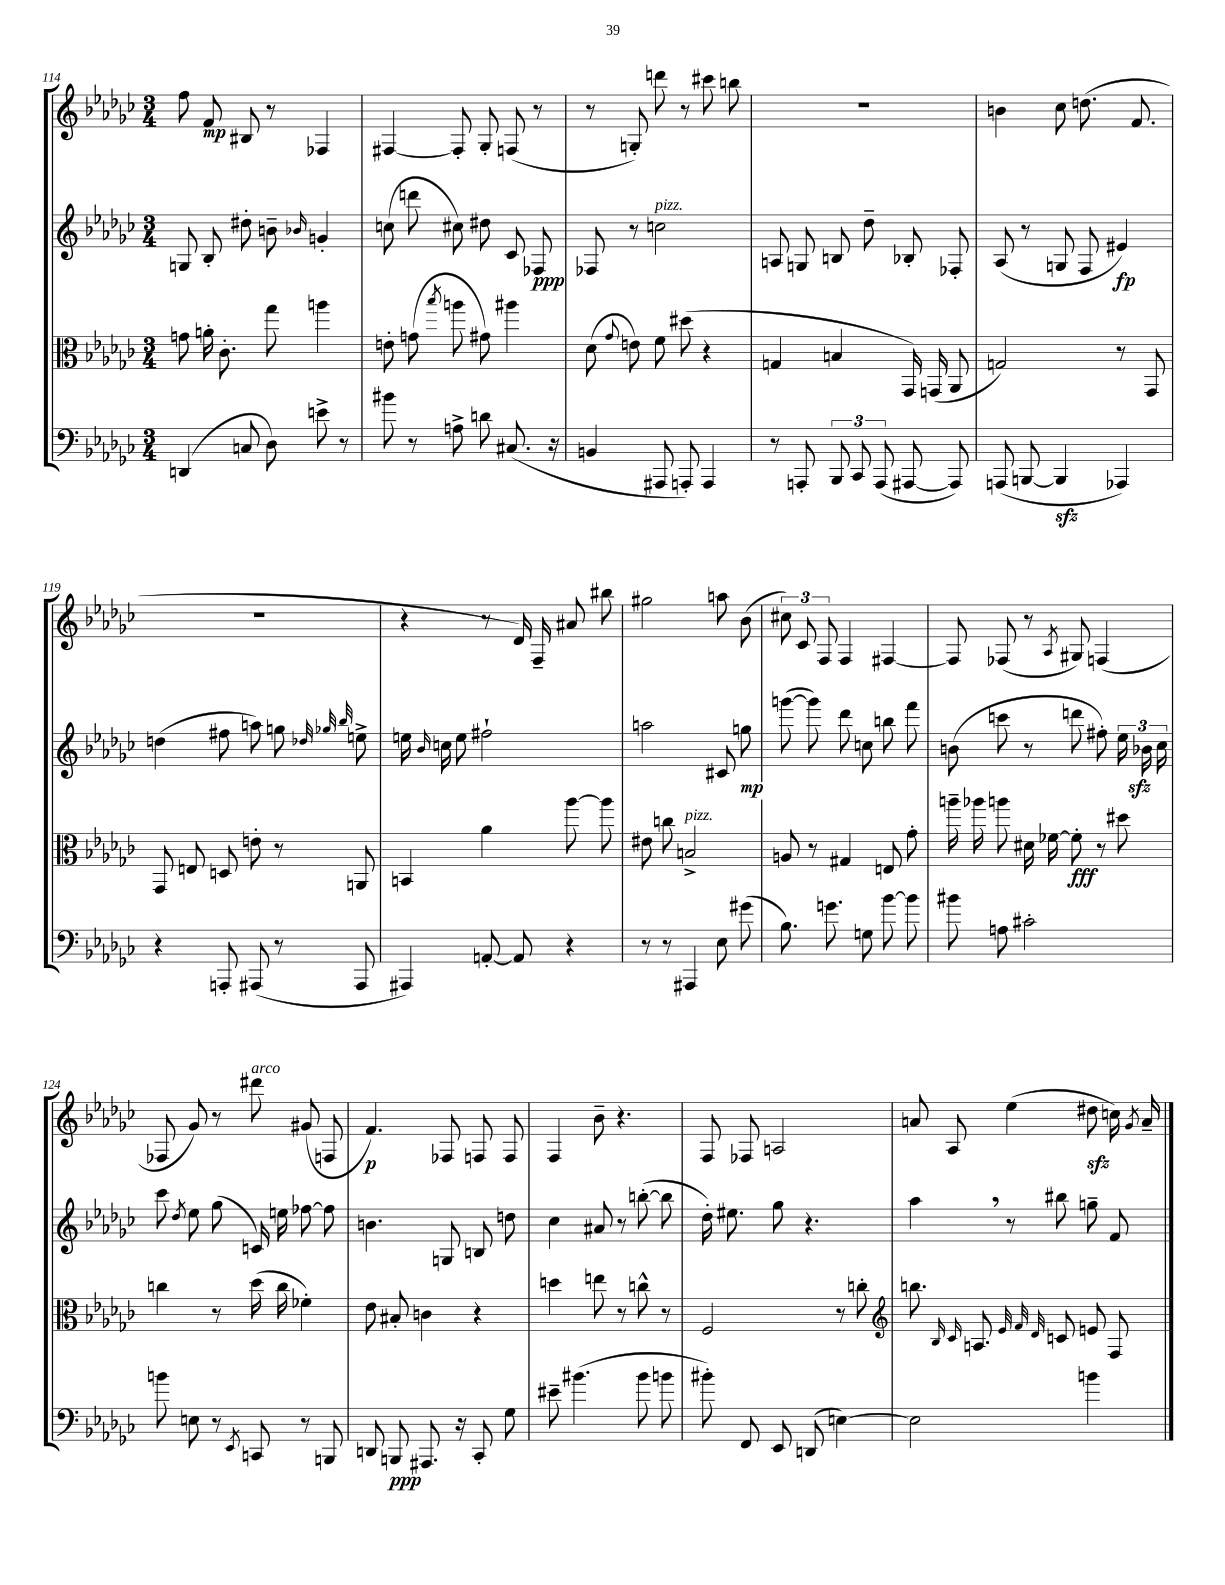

**kern	**kern	**kern	**kern
*staff4	*staff3	*staff2	*staff1
*clefF4	*clefC3	*clefG2	*clefG2
*k[b-e-a-d-g-c-]	*k[b-e-a-d-g-c-]	*k[b-e-a-d-g-c-]	*k[b-e-a-d-g-c-]
*M3/4	*M3/4	*M3/4	*M3/4
(4DD	8g	8G	8ff
.	16a'	8B-'	8f
.	8.c-'	.	.
8C	.	8dd#'	8B#
8D-)	8gg-	8b~	8r
.	.	16qqb-	.
8e^	4aa	4g'	4F-
8r	.	.	.
=	=	=	=
8b#	8e'	(8cc	[4F#
8r	(8g	8ddd	.
.	8qbb-	.	.
8A^	8aa	8cc#)	8F#']
8d	8g#)	8dd#	8G-'
(8.C#	4aa#	8c-	(8F
.	.	8F-	8r
16r	.	.	.
=	=	=	=
4BB	(8d-	8F-	8r
.	8qqg-	.	.
.	8e)	8r	8G')
8AAA#	8f	2cc	8ddd
8AAA')	(8dd#	.	8r
4AAA	4r	.	8ccc#
.	.	.	8bb
=	=	=	=
8r	4G	8A	2.r
8AAA'	.	8G	.
12BBB-	4B	8B	.
12CC-	.	.	.
.	.	8dd-~	.
(12AAA	.	.	.
[8AAA#	16GG-)	8B-'	.
.	(16GG	.	.
8AAA#])	8AA-	8F-'	.
=	=	=	=
(8AAA	2G)	(8A-	4b
[8BBB	.	8r	.
4BBB]	.	8G	8cc-
.	.	8F	(8.dd
4AAA-)	8r	4e#)	.
.	.	.	8.f
.	8GG-	.	.
=	=	=	=
4r	8GG-	(4dd	2.r
.	8E	.	.
8AAA'	8D	8ff#	.
(8AAA#	8e'	8aa)	.
8r	8r	8gg	.
.	.	32qqdd-	.
.	.	32qqgg-	.
.	.	32qqbb-	.
8AAA#	8AA	8ee^	.
=	=	=	=
4AAA#)	4BB	16ee	4r
.	.	16qqb-	.
.	.	16cc	.
.	.	8ee	.
[8AA'	4a-	2ff#`	8r
8AA]	.	.	16d-)
.	.	.	16F~
4r	[8aa-	.	8a#
.	8aa-]	.	8bb#
=	=	=	=
8r	8e#	2aa	2gg#
8r	8cc	.	.
4AAA#	2B^	.	.
8E-	.	8c#	8aa
(8g#	.	8gg	(8b-
=	=	=	=
8.B-)	8A	([8ggg	12cc#)
.	.	.	12c-
.	8r	8ggg])	.
.	.	.	12F
8.g	.	.	.
.	4G#	8ddd-	4F
8G	.	8cc	.
[8b-	8E	8bb	[4F#
8b-]	8g-'	8fff	.
=	=	=	=
8b#	16aa~	(8b	8F#]
.	16aa-	.	.
8A	8aa	8ccc	(8F-
2c#'	16d#	8r	8r
.	[16f-	.	.
.	.	.	8qA-
.	8f-']	8ddd	8G#)
.	8r	8ff#')	(4F
.	8dd#	24ee-	.
.	.	24b-	.
.	.	24cc-	.
=	=	=	=
8b	4cc	8ccc-	8F-
.	.	8qdd-	.
8E	.	8ee-	8g-)
8r	8r	(8gg-	8r
8qEE-	.	.	.
8CC	(16dd-	16c)	8ddd#
.	16cc	16ee	.
8r	4f-')	[8ff-	(8g#
8BBB	.	8ff-]	8F
=	=	=	=
8DD	8e-	4.b	4.f)
8BBB	8B#'	.	.
8.AAA#	4c	.	.
.	.	8G	8F-
16r	.	.	.
8CC-'	4r	8B	8F
8G-	.	8dd	8F
=	=	=	=
8e#~	4dd	4cc-	4F
(4.b#	.	.	.
.	8ee	8a#	8b-~
.	8r	8r	4.r
8b#	8cc^^	([8bb'	.
8b	8r	8bb]	.
=	=	=	=
8b#')	2F	16dd-')	8F
.	.	8.ee#	.
8FF	.	.	8F-
8EE-	.	8gg-	2A
(8DD	.	4.r	.
[4E)	8r	.	.
.	8cc'	.	.
=	=	=	=
*	*clefG2	*	*
2E]	8.bb	4aa-	8a
.	.	.	8A-
.	16qqB-	.	.
.	16qqc-	.	.
.	8.A	.	.
.	.	8r	(4ee-
.	32qqe-	.	.
.	32qqf	.	.
.	32qqd-	.	.
.	8c	8bb#	.
4b	8e	8gg~	8dd#
.	8F	8f	16cc)
.	.	.	8qg-
.	.	.	16a~
==	==	==	==
*-	*-	*-	*-
